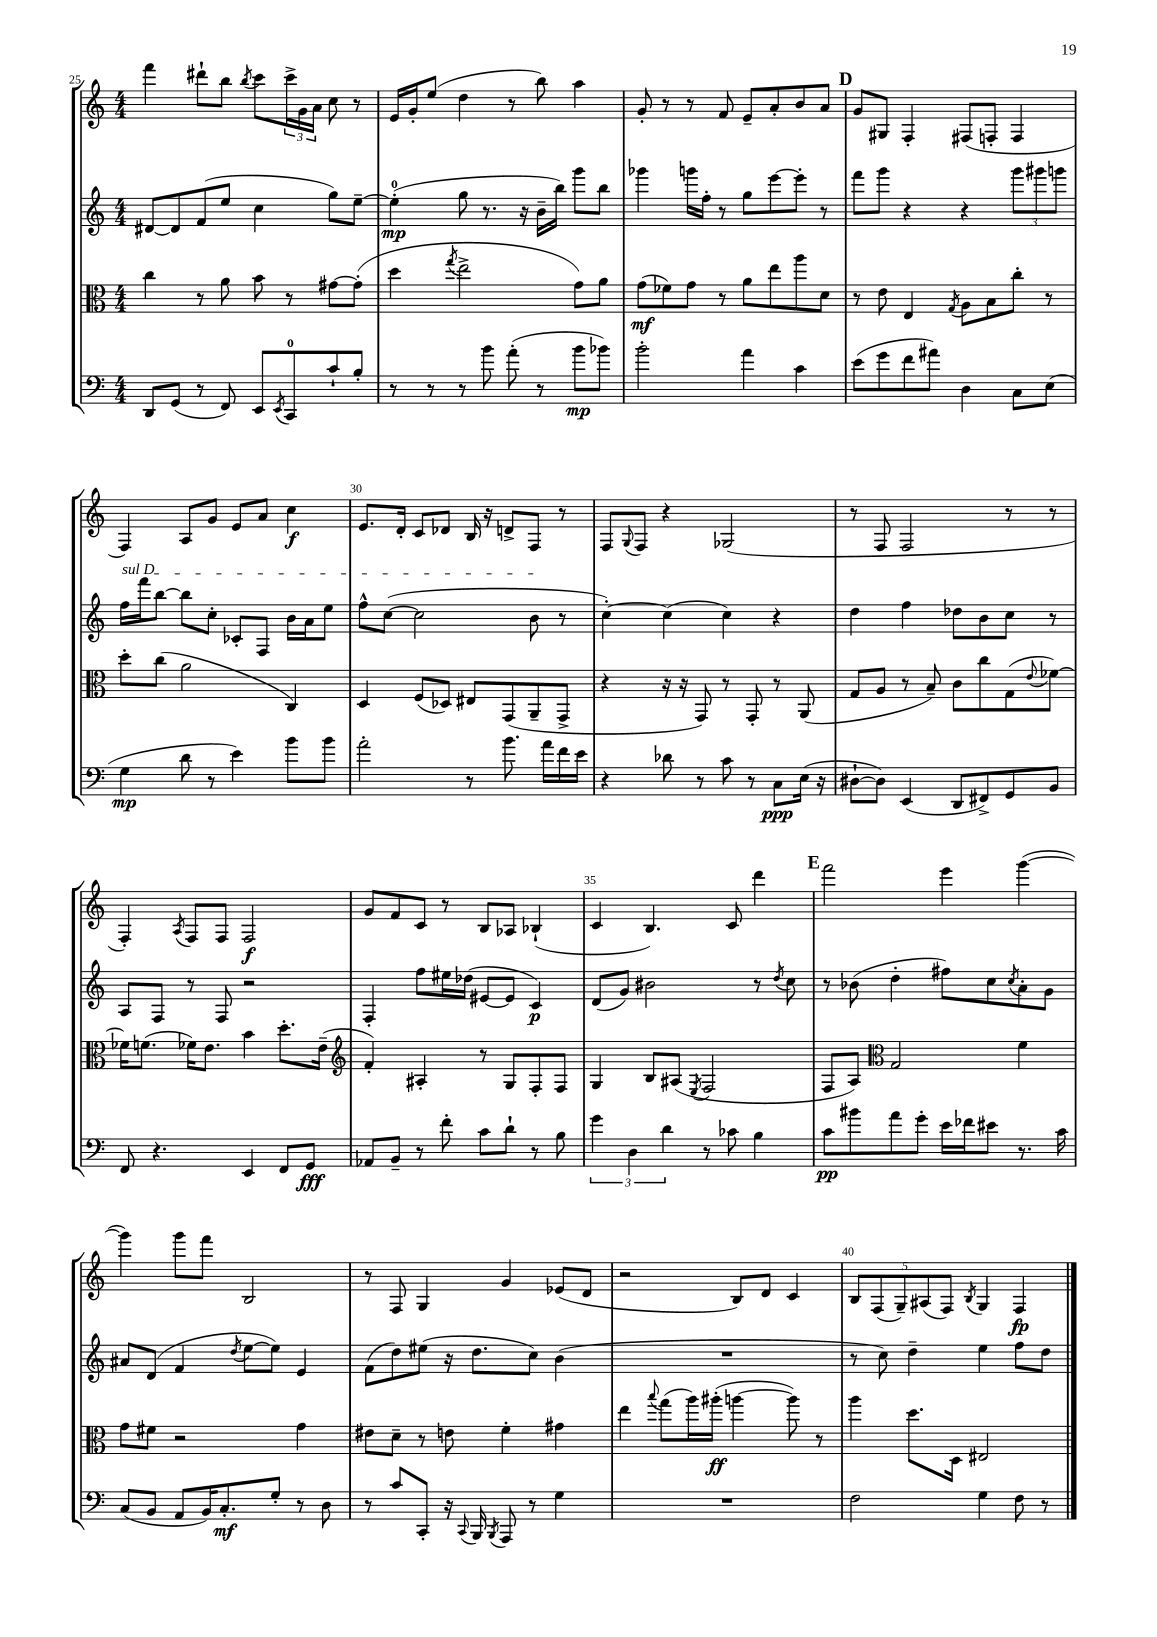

**kern	**dynam	**kern	**dynam	**kern	**dynam	**kern	**dynam
*part4	*part4	*part3	*part3	*part2	*part2	*part1	*part1
*staff4	*staff4	*staff3	*staff3	*staff2	*staff2	*staff1	*staff1
*clefF4	*	*clefC3	*	*clefG2	*	*clefG2	*
*k[]	*	*k[]	*	*k[]	*	*k[]	*
*M4/4	*	*M4/4	*	*M4/4	*	*M4/4	*
=25	=25	=25	=25	=25	=25	=25	=25
8DD/L	.	4cc\	.	[8d#X/L	.	4fff\	.
(8GG/J	.	.	.	8d#/]	.	.	.
8r	.	8r	.	(8f/	.	8ddd#X`\L	.
8FF/)	.	8a\	.	8ee/J	.	8bb\J	.
.	.	.	.	.	.	8qbb/	.
8EE/L	.	8b\	.	4cc\	.	8ccc\L	.
8qEE/	.	.	.	.	.	.	.
8CC/	.	8r	.	.	.	24ccc^\L	.
.	.	.	.	.	.	24g\	.
.	.	.	.	.	.	24a\JJ	.
8c`/	.	[8g#X\L	.	8gg\L)	.	8cc\	.
8B'/J	.	(8g#'\J]	.	[8ee~\J	.	8r	.
=26	=26	=26	=26	=26	=26	=26	=26
8r	.	4dd\	.	(4ee'\]	mp	16e/LL	.
.	.	.	.	.	.	16g'/J	.
8r	.	.	.	.	.	(8ee/J	.
.	.	8qgg/	.	.	.	.	.
8r	.	2ee^\	.	8gg\	.	4dd\	.
8b\	.	.	.	8.r	.	.	.
(8a'\	.	.	.	.	.	8r	.
.	.	.	.	16r	.	.	.
8r	.	.	.	16b~\LL	.	8bb\)	.
.	.	.	.	16bb\JJ)	.	.	.
8b\L	mp	8g\L)	.	8ggg\L	.	4aa\	.
8b-X\J)	.	8a\J	.	8bb\J	.	.	.
=27	=27	=27	=27	=27	=27	=27	=27
2b'\	.	(8g\L	mf	4ggg-X\	.	8g'/	.
.	.	8f-X\)	.	.	.	8r	.
.	.	8g\J	.	16gggn\LL	.	8r	.
.	.	.	.	16ff'\JJ	.	.	.
.	.	8r	.	8r	.	8f/	.
4a\	.	8a\L	.	8gg\L	.	8e~/L	.
.	.	8ee\	.	[8eee\	.	8a'/	.
4c\	.	8aa\	.	8eee'\J]	.	8b/	.
.	.	8d\J	.	8r	.	8a/J	.
!!LO:REH:place=s1:t=D
=28	=28	=28	=28	=28	=28	=28	=28
(8e\L	.	8r	.	8fff\L	.	8g/L	.
8g\	.	8e\	.	8ggg\J	.	8G#X/J	.
8f\	.	4E/	.	4r	.	4F'/	.
8a#X\J)	.	.	.	.	.	.	.
.	.	8qG/	.	.	.	.	.
4D\	.	8A\L	.	4r	.	(8F#X/L	.
.	.	8B\	.	.	.	8Fn'/J	.
8C\L	.	8cc'\J	.	12ggg\L	.	4F/	.
.	.	.	.	12ggg#X\	.	.	.
(8E\J	.	8r	.	.	.	.	.
.	.	.	.	12gggn\J	.	.	.
!!LO:LB:g=z
=29	=29	=29	=29	=29	=29	=29	=29
!	!	!	!	!LO:TX:a:i:t=sul D	!	!	!
4G\	mp	8dd'\L	.	16ff\LL	.	4F/)	.
.	.	.	.	16fff\J	.	.	.
.	.	(8cc\J	.	[8bb\J	.	.	.
8d\	.	2a\	.	8bb\L]	.	8A/L	.
8r	.	.	.	8cc'\J	.	8g/J	.
4e\)	.	.	.	8c-X'/L	.	8e/L	.
.	.	.	.	8F/J	.	8a/J	.
8b\L	.	4C/)	.	16b\LL	.	4cc\	f
.	.	.	.	16a\J	.	.	.
8b\J	.	.	.	8ee\J	.	.	.
=30	=30	=30	=30	=30	=30	=30	=30
2a'\	.	4D/	.	8ff^^\L	.	8.e/L	.
.	.	.	.	([8cc\J	.	.	.
.	.	.	.	.	.	16d'/Jk	.
.	.	(8F/L	.	2cc\]	.	8c/L	.
.	.	8D-X/J)	.	.	.	8d-X/J	.
8r	.	8E#X/L	.	.	.	16B/	.
.	.	.	.	.	.	16r	.
8.b\	.	(8GG/	.	.	.	8dn^/L	.
.	.	8AA~/	.	8b\	.	8F/J	.
16a\LL	.	.	.	.	.	.	.
16f\	.	8GG^/J	.	8r	.	8r	.
16e\JJ	.	.	.	.	.	.	.
=31	=31	=31	=31	=31	=31	=31	=31
4r	.	4r	.	[4cc'\)	.	8F/L	.
.	.	.	.	.	.	8qqG/	.
.	.	.	.	.	.	8F/J	.
8d-X\	.	16r	.	(4cc\]	.	4r	.
.	.	16r	.	.	.	.	.
8r	.	8GG/)	.	.	.	.	.
8c\	.	8r	.	4cc\)	.	(2G-X/	.
8r	.	8GG'/	.	.	.	.	.
8C\L	ppp	8r	.	4r	.	.	.
(16E\Jk	.	(8AA/	.	.	.	.	.
16r	.	.	.	.	.	.	.
=32	=32	=32	=32	=32	=32	=32	=32
[8D#X`\L	.	8G/L	.	4dd\	.	8r	.
8D#\J])	.	8A/J	.	.	.	8F/	.
(4EE/	.	8r	.	4ff\	.	2F/	.
.	.	8B~/)	.	.	.	.	.
8DD/L	.	8c\L	.	8dd-X\L	.	.	.
8FF#X^/)	.	8cc\	.	8b\	.	.	.
8GG/	.	(8G\	.	8cc\J	.	8r	.
.	.	8qqe/	.	.	.	.	.
8BB/J	.	[8f-X\J)	.	8r	.	8r	.
!!LO:LB:g=z
=33	=33	=33	=33	=33	=33	=33	=33
8FF/	.	16f-X\KL]	.	8A/L	.	4F'/)	.
.	.	(8.fn\J	.	.	.	.	.
4.r	.	.	.	8F/J	.	.	.
.	.	.	.	.	.	8qA/	.
.	.	16f-X\KL)	.	8r	.	8F/L	.
.	.	8.e\J	.	.	.	.	.
.	.	.	.	8F/	.	8F/J	.
4EE/	.	4b\	.	2r	.	2F/	f
8FF/L	.	8.dd'\L	.	.	.	.	.
8GG/J	fff	.	.	.	.	.	.
.	.	(16e~\Jk	.	.	.	.	.
=34	=34	=34	=34	=34	=34	=34	=34
*	*	*clefG2	*	*	*	*	*
8AA-X/L	.	4f'/)	.	4F'/	.	8g/L	.
8BB~/J	.	.	.	.	.	8f/	.
8r	.	4A#X'/	.	8ff\L	.	8c/J	.
8f'\	.	.	.	16ee#X\L	.	8r	.
.	.	.	.	(16dd-X\JJ	.	.	.
8c\L	.	8r	.	[8e#X/L	.	8B/L	.
8d`\J	.	8G/L	.	8e#/J]	.	8A-X/J	.
8r	.	8F'/	.	4c/)	p	(4B-X`/	.
8B\	.	8F/J	.	.	.	.	.
=35	=35	=35	=35	=35	=35	=35	=35
6g\	.	4G/	.	(8d/L	.	4c/	.
.	.	.	.	8g/J)	.	.	.
6D\	.	.	.	.	.	.	.
.	.	8B/L	.	2b#X\	.	4.B/)	.
6d\	.	.	.	.	.	.	.
.	.	(8A#X/J	.	.	.	.	.
.	.	8qE/	.	.	.	.	.
8r	.	2F/	.	.	.	.	.
8c-X\	.	.	.	.	.	8c/	.
4B\	.	.	.	8r	.	4ddd\	.
.	.	.	.	8qdd/	.	.	.
.	.	.	.	8cc\	.	.	.
!!LO:REH:place=s1:t=E
=36	=36	=36	=36	=36	=36	=36	=36
8c\L	pp	8F/L	.	8r	.	2fff\	.
8b#X\	.	8A/J)	.	(8b-X\	.	.	.
*	*	*clefC3	*	*	*	*	*
8a\	.	2G/	.	4dd'\	.	.	.
8g'\J	.	.	.	.	.	.	.
16e\LL	.	.	.	8ff#X\L)	.	4eee\	.
16f-X\J	.	.	.	.	.	.	.
8e#X\J	.	.	.	8cc\	.	.	.
.	.	.	.	8qcc/	.	.	.
8.r	.	4f\	.	8a'\	.	([4ggg\	.
.	.	.	.	8g\J	.	.	.
16c\	.	.	.	.	.	.	.
!!LO:LB:g=z
=37	=37	=37	=37	=37	=37	=37	=37
(8C/L	.	8g\L	.	8a#X/L	.	4ggg\])	.
8BB/J	.	8f#X\J	.	(8d/J	.	.	.
8AA/L	.	2r	.	4f/	.	8ggg\L	.
16BB/K)	.	.	.	.	.	8fff\J	.
8.C'/	mf	.	.	.	.	.	.
.	.	.	.	8qdd/	.	.	.
.	.	.	.	[8ee\L	.	2B/	.
8G'/J	.	.	.	8ee\J])	.	.	.
8r	.	4g\	.	4e/	.	.	.
8D\	.	.	.	.	.	.	.
=38	=38	=38	=38	=38	=38	=38	=38
8r	.	8e#X\L	.	(8f\L	.	8r	.
8c/L	.	8d~\J	.	8dd\)	.	8F/	.
8CC'/J	.	8r	.	(8ee#X\J	.	4G/	.
16r	.	8en\	.	16r	.	.	.
8qqCC/	.	.	.	.	.	.	.
16BBB/	.	.	.	8.dd\L	.	.	.
8qBBB/	.	.	.	.	.	.	.
8AAA/	.	4f'\	.	.	.	4g/	.
8r	.	.	.	8cc\J)	.	.	.
4G\	.	4g#X\	.	(4b\	.	(8e-X/L	.
.	.	.	.	.	.	8d/J	.
=39	=39	=39	=39	=39	=39	=39	=39
1r	.	4ee\	.	1r	.	2r	.
.	.	8qqbb/	.	.	.	.	.
.	.	(8gg\L	.	.	.	.	.
.	.	16aa\L)	.	.	.	.	.
.	.	(16aa#X'\JJ	ff	.	.	.	.
.	.	[4aan\	.	.	.	8B/L)	.
.	.	.	.	.	.	8d/J	.
.	.	8aa\])	.	.	.	4c/	.
.	.	8r	.	.	.	.	.
=40	=40	=40	=40	=40	=40	=40	=40
2F\	.	4aa\	.	8r	.	10B/L	.
.	.	.	.	.	.	(10F/	.
.	.	.	.	8cc\)	.	.	.
.	.	.	.	.	.	10G~/)	.
.	.	8.dd\L	.	4dd~\	.	.	.
.	.	.	.	.	.	(10A#X/	.
.	.	.	.	.	.	10F/J)	.
.	.	16D\Jk	.	.	.	.	.
.	.	.	.	.	.	8qB/	.
4G\	.	2E#X/	.	4ee\	.	4G/	.
8F\	.	.	.	8ff\L	.	4F/	fp
8r	.	.	.	8dd\J	.	.	.
==	==	==	==	==	==	==	==
*-	*-	*-	*-	*-	*-	*-	*-
